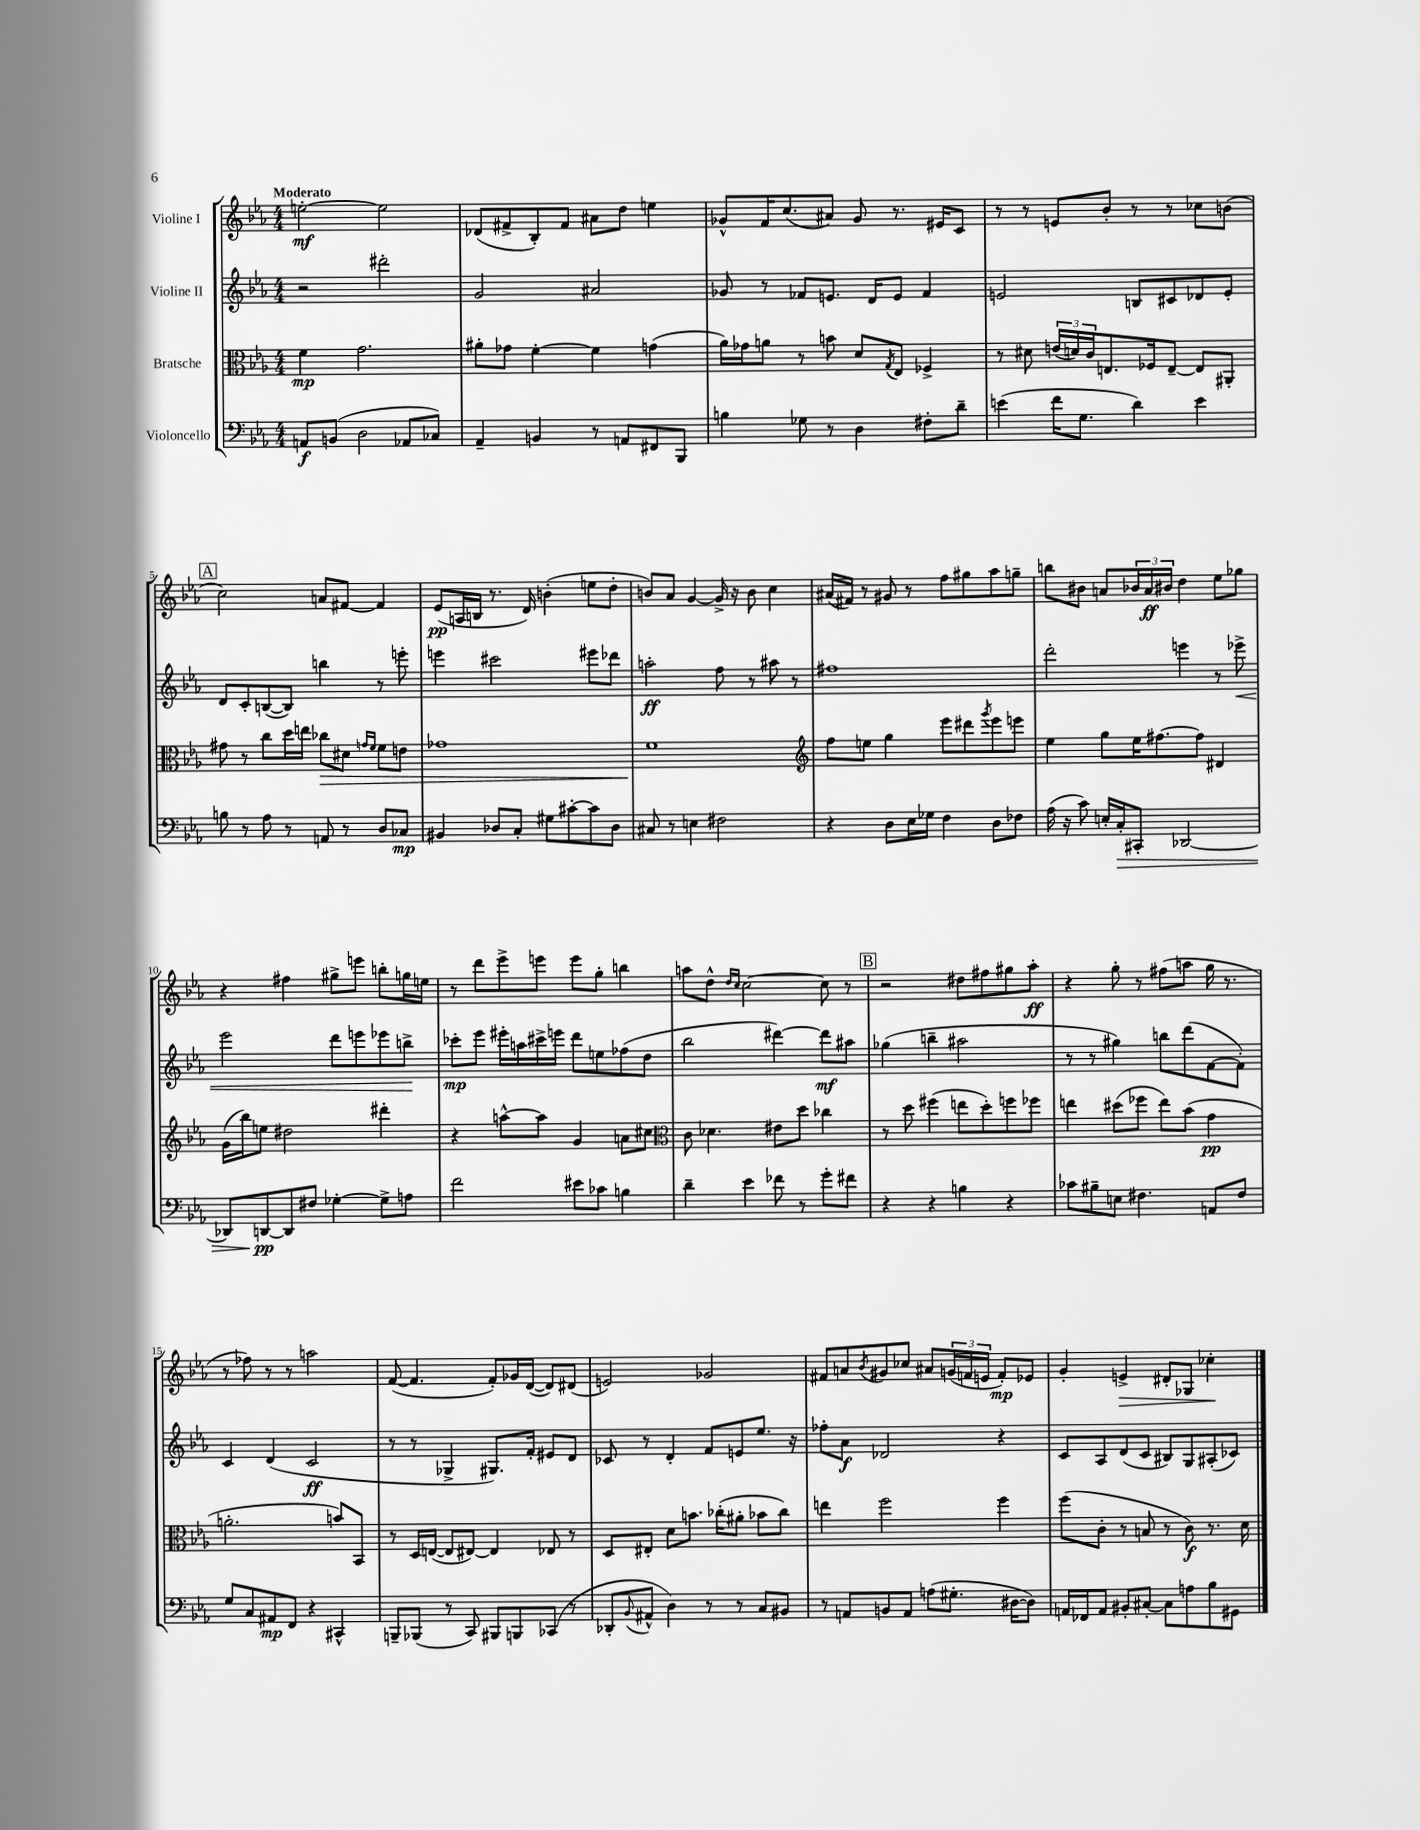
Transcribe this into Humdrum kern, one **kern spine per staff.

**kern	**kern	**kern	**kern
*staff4	*staff3	*staff2	*staff1
*clefF4	*clefC3	*clefG2	*clefG2
*k[b-e-a-]	*k[b-e-a-]	*k[b-e-a-]	*k[b-e-a-]
*M4/4	*M4/4	*M4/4	*M4/4
8AA	4f	2r	[2ee'
(8BB	.	.	.
2D	2.g	.	.
.	.	2ddd#'	2ee]
8AA-	.	.	.
8C-)	.	.	.
=	=	=	=
4AA-~	8a#'	2g	(8d-
.	8g-	.	8f#^
4BB	[4f'	.	8B-')
.	.	.	8f#
8r	4f]	2a#	8a#
8AA	.	.	8dd
8FF#	(4g	.	4ee
8BBB-	.	.	.
=	=	=	=
4B	16a-)	8g-	8g-^^
.	16g-	.	.
.	8a	8r	16f
.	.	.	(8.cc
8G-	8r	8f-	.
8r	8b	8.e	8a#)
4D	8d	.	8g-
.	.	16d	.
.	8qG	.	.
.	8E-	8e	8.r
8F#'	4F-^	4f-	.
.	.	.	16e#
8d~	.	.	8c
=	=	=	=
(4e	8r	2e	8r
.	8d#	.	8r
16f	(24e	.	8e
.	24d)	.	.
8.G	.	.	.
.	24c	.	.
.	8.E	.	8b-'
4d)	.	8B	8r
.	16F-	.	.
.	[8E~	8c#	8r
4e	8E]	8d-	8cc-
.	8AA#'	8e'	(8b
=	=	=	=
8B	8g#	8d	2cc)
8r	8r	8c'	.
8A-	8cc	([8B	.
8r	16dd	8B])	.
.	16ee	.	.
8AA	8cc-	4bb	8a
8r	8d#	.	[8f#
.	16qqg	.	.
.	16qqf	.	.
8D	8f	8r	4f#]
8C-	8e	8eee'	.
=	=	=	=
4BB#	1g-	4eee	(8e-
.	.	.	16A
.	.	.	16B
8D-	.	2ccc#	8.r
8C'	.	.	.
.	.	.	16d)
8G#	.	.	(4b'
[8c#'	.	.	.
8c#]	.	8eee#	8ee
8D-	.	8ddd-	8dd'
=	=	=	=
8C#	1f	2aa'	8b)
8r	.	.	8a-
4E	.	.	[4g
2F#	.	8ff	16g^]
.	.	.	16r
.	.	8r	8b
.	.	8aa#	4cc
.	.	8r	.
=	=	=	=
*	*clefG2	*	*
4r	8ff	1ff#	(16a#
.	.	.	16f#)
.	8ee	.	8r
8D	4gg	.	8g#
16E-	.	.	8r
16G-	.	.	.
4F	8eee-	.	8ff
.	8ddd#	.	8gg#
.	8qggg	.	.
8D	8eee-	.	8aa-
8F-	8eee	.	8gg~
=	=	=	=
(16A-	4ee-	2ddd'	8bb
16r	.	.	.
8c)	.	.	8b#
16E'	8gg	.	8a
16C'	.	.	.
8CC#'	16ee-	.	24b-
.	.	.	24a
.	[8.ff#	.	.
.	.	.	24b#
[2DD-	.	4eee	4dd
.	8ff#]	.	.
.	4d#	8r	8ee-
.	.	8eee-^	8gg-
=	=	=	=
8DD-]	(16g	2eee-	4r
.	16bb-)	.	.
[8DD	8ee	.	.
8DD]	2dd#	.	4ff#
8F#	.	.	.
[4G-'	.	8ddd	8gg#^
.	.	8eee	8eee
8G-^]	4ddd#'	8eee-	8bb'
8A	.	8bb^	16gg
.	.	.	16ee
=	=	=	=
2f	4r	8ccc-'	8r
.	.	8eee-	8ddd
.	[8aa^^	16eee#'	8eee-^
.	.	16aa	.
.	8aa]	16ccc#^	8eee
.	.	16eee	.
8e#	4g	8ddd	8eee
8c-	.	8ee	8gg'
4B	8a	(8ff-	4bb
.	8cc#	8dd	.
=	=	=	=
*	*clefC3	*	*
4d~	8c	2bb-	8aa
.	4.d-	.	8dd^^
.	.	.	16qqdd
.	.	.	16qqcc
4e-	.	.	[2cc
8f-	8e#	[4ddd#)	.
8r	8dd	.	.
8g'	4cc-	8ddd#]	8cc]
8f#	.	8aa#	8r
=	=	=	=
4r	8r	(4gg-	2r
.	8dd	.	.
4r	(4ff#	4bb~	.
4B	8ee	2aa#	8dd#
.	8dd')	.	8ff#
4r	8ff	.	8gg#
.	8ff-	.	8aa-'
=	=	=	=
8c-	4ee	8r	4r
8B#~	.	8r	.
8E	(8dd#	4gg#)	8gg'
4.F#	8ff-	.	8r
.	8ee)	8bb	(8ff#
.	(8b-	(8ddd	8aa
8AA	4g	[8f	16gg
.	.	.	8.r
8F#	.	8f'])	.
=	=	=	=
8G	2.a'	4c	8r
8C	.	.	8ff-)
8AA#	.	(4d	8r
8FF	.	.	8r
4r	.	2c	2aa
4CC#^^	8b)	.	.
.	8BB-	.	.
=	=	=	=
8BBB~	8r	8r	([8f
(8BBB-	16D	8r	4.f]
.	([16E	.	.
8r	8E]	4G-^	.
8CC)	[8E#)	.	.
8BBB#	4E#]	8.G#)	8f')
8BBB	.	.	16g-
.	.	16f'	([16d
(8CC-	8E-	8e#	8d])
8r	8r	8d	(8d#
=	=	=	=
8DD-'	8D	8c-	2e)
8qqBB-	.	.	.
8AA#^^	8E#'	8r	.
4D)	8d	4d'	.
.	8.b	.	.
8r	.	8f	2g-
.	(16cc-'	.	.
8r	8a#'	8e	.
8C	8b-	8.ee-	.
8BB#	8cc-)	.	.
.	.	16r	.
=	=	=	=
8r	4ee	8ff-'	8f#
8AA	.	8a-	8a
.	.	.	8qb-
8BB	2ff	2d-	8g#
8AA	.	.	8cc-
(8A	.	.	8a#
8.G#'	.	.	(24g
.	.	.	24f
.	.	.	24e
.	4ff	4r	8f')
[16D#	.	.	.
8D#])	.	.	8e-
=	=	=	=
16AA	(8ff	8c	4g'
16FF-	.	.	.
8AA	8c'	8A-	.
8BB#'	8r	(8d	4e^
[8C#'	8B	8c	.
8C#]	8r	8B#)	8d#'
8A	8c)	8G	8G-
8B-	8.r	(8A#'	4cc-'
8GG#	.	8c-)	.
.	16d	.	.
==	==	==	==
*-	*-	*-	*-
